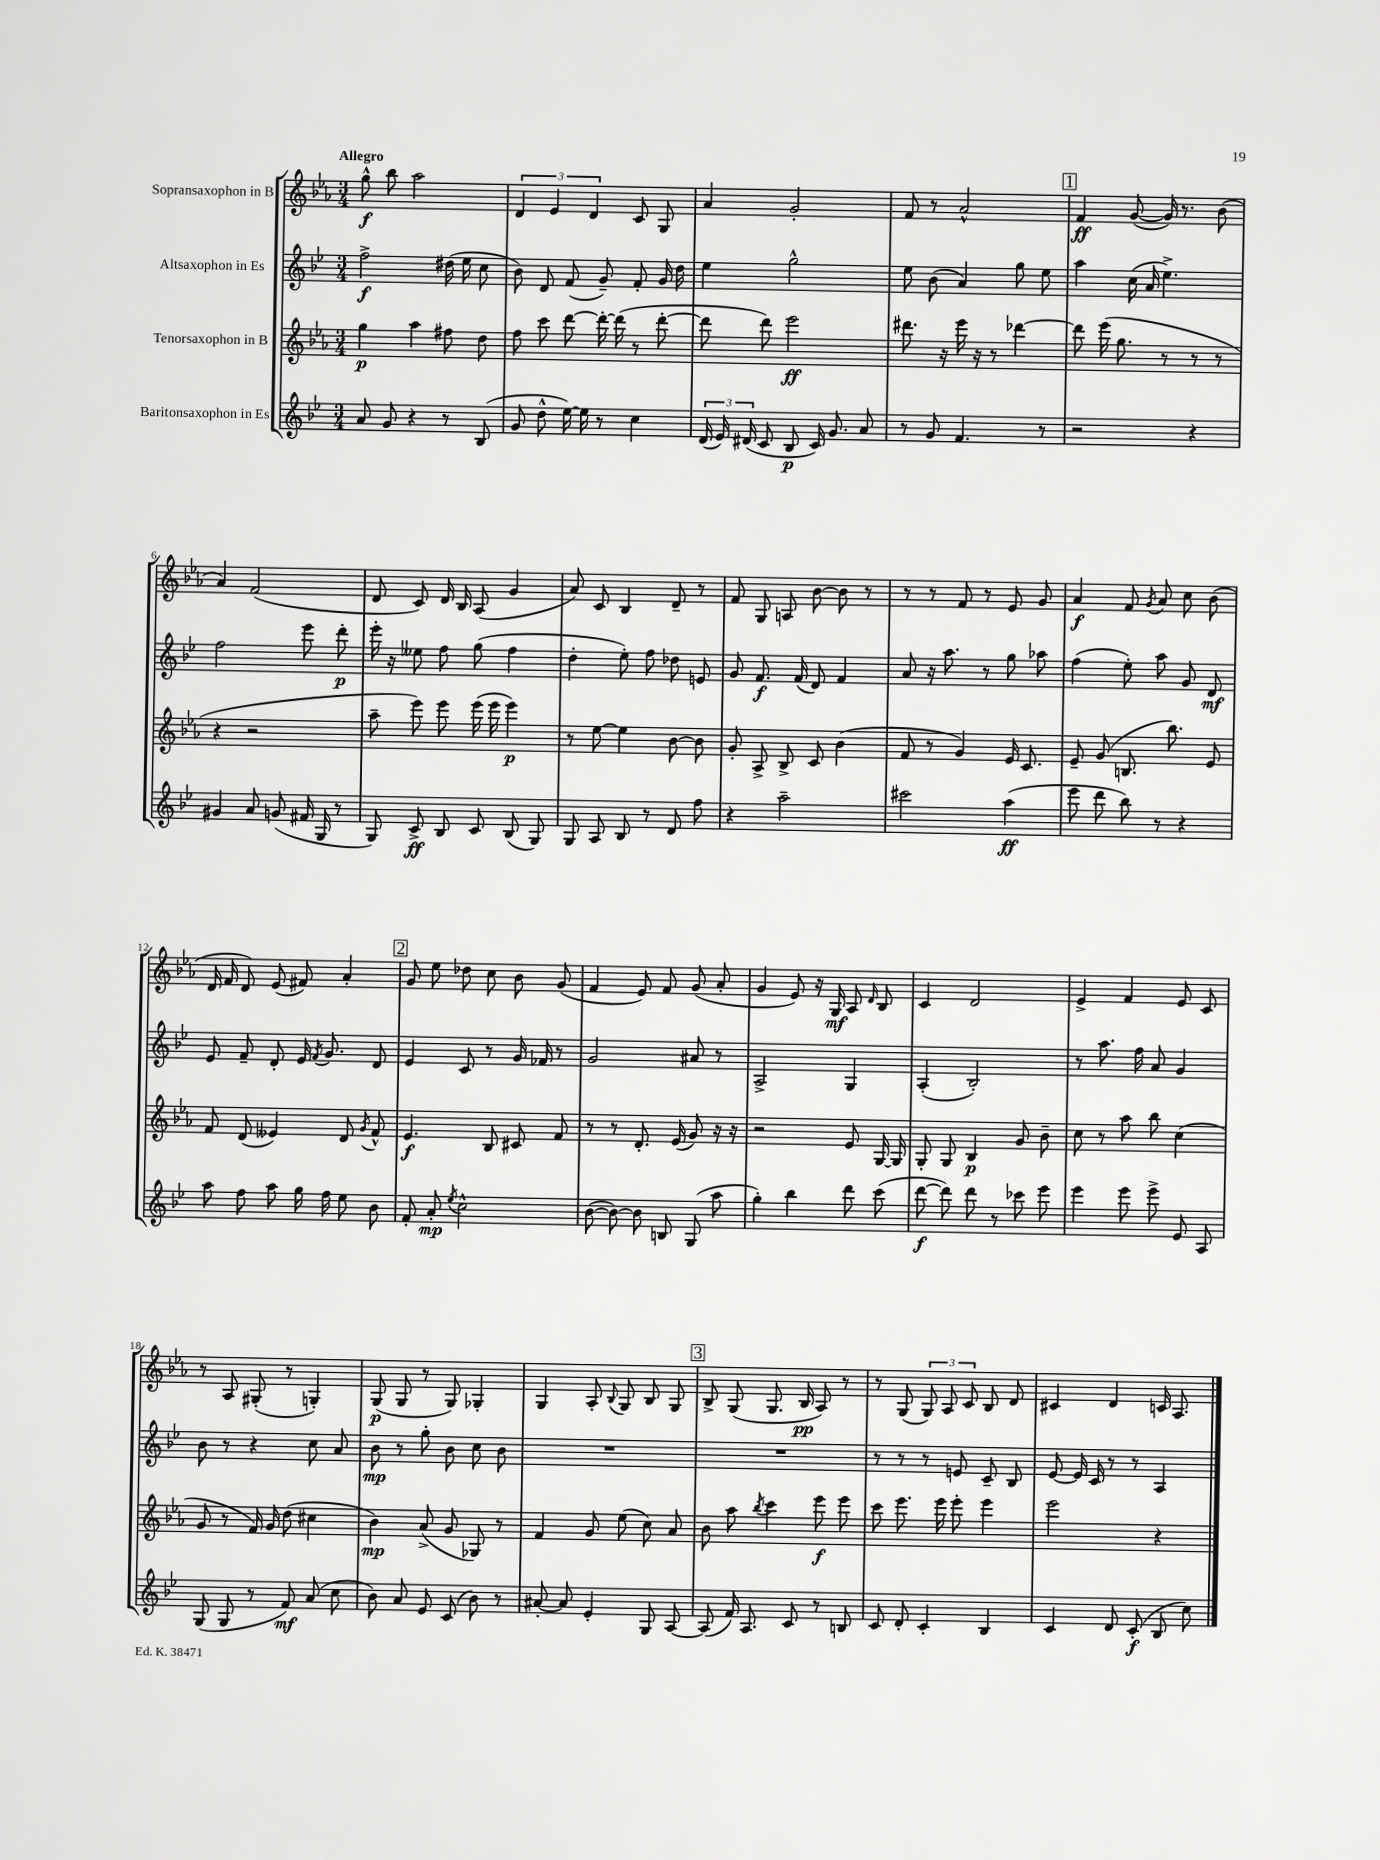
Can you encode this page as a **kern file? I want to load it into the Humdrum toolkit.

**kern	**dynam	**kern	**dynam	**kern	**dynam	**kern	**dynam
*part4	*part4	*part3	*part3	*part2	*part2	*part1	*part1
*staff4	*staff4	*staff3	*staff3	*staff2	*staff2	*staff1	*staff1
*I"Baritonsaxophon in Es	*	*I"Tenorsaxophon in B	*	*I"Altsaxophon in Es	*	*I"Sopransaxophon in B	*
*clefG2	*	*clefG2	*	*clefG2	*	*clefG2	*
*k[b-e-]	*	*k[b-e-a-]	*	*k[b-e-]	*	*k[b-e-a-]	*
*M3/4	*	*M3/4	*	*M3/4	*	*M3/4	*
=1	=1	=1	=1	=1	=1	=1	=1
!	!	!	!	!	!	!LO:TX:a:B:t=Allegro	!
8a/	.	4gg\	p	2ff^\	f	8gg^^\	f
8g/	.	.	.	.	.	8bb-\	.
4r	.	4aa-\	.	.	.	2aa-\	.
8r	.	8ff#X\	.	(16dd#X\	.	.	.
.	.	.	.	16ee-\	.	.	.
(8B-/	.	8dd\	.	8cc\	.	.	.
=2	=2	=2	=2	=2	=2	=2	=2
8g/	.	8ff\	.	8b-\)	.	6d/	.
8dd^^\	.	8ccc\	.	8d/	.	.	.
.	.	.	.	.	.	6e-/	.
[16ee-\)	.	[8ddd\	.	(8f/	.	.	.
16ee-\]	.	.	.	.	.	.	.
.	.	.	.	.	.	6d/	.
8r	.	16ddd'\_	.	8g~/)	.	.	.
.	.	(16ddd\]	.	.	.	.	.
4cc\	.	8r	.	8f'/	.	8c/	.
.	.	[8ddd'\	.	16g/	.	8G/	.
.	.	.	.	16dd\	.	.	.
=3	=3	=3	=3	=3	=3	=3	=3
(24d/	.	8ddd\]	.	4ee-\	.	4a-/	.
24e-/)	.	.	.	.	.	.	.
(24d#X/	.	.	.	.	.	.	.
8c/	.	8ddd\)	.	.	.	.	.
8B-/	p	2eee-\	ff	2gg^^\	.	2g'/	.
16c/)	.	.	.	.	.	.	.
8.g/	.	.	.	.	.	.	.
8a/	.	.	.	.	.	.	.
=4	=4	=4	=4	=4	=4	=4	=4
8r	.	8.ddd#X\	.	8ee-\	.	8f/	.
8g/	.	.	.	(8b-\	.	8r	.
.	.	16r	.	.	.	.	.
4.f/	.	16eee-\	.	4a/)	.	2a-^^/	.
.	.	16r	.	.	.	.	.
.	.	8r	.	.	.	.	.
.	.	[4ddd-X\	.	8gg\	.	.	.
8r	.	.	.	8ee-\	.	.	.
!!LO:REH:place=s1:t=1
=5	=5	=5	=5	=5	=5	=5	=5
2r	.	8ddd-\]	.	4aa\	.	4f/	ff
.	.	(16eee-\	.	.	.	.	.
.	.	8.gg\	.	.	.	.	.
.	.	.	.	(16cc\	.	([8g/	.
.	.	.	.	16a/	.	.	.
.	.	8r	.	4.ee-^\)	.	16g/])	.
.	.	.	.	.	.	8.r	.
4r	.	8r	.	.	.	.	.
.	.	8r	.	.	.	(8b-\	.
!!LO:LB:g=z
=6	=6	=6	=6	=6	=6	=6	=6
4g#X/	.	4r	.	2ff\	.	4a-/)	.
8a/	.	2r	.	.	.	(2f/	.
(8gn/	.	.	.	.	.	.	.
16f#X/	.	.	.	8eee-\	.	.	.
16G/	.	.	.	.	.	.	.
8r	.	.	.	8ddd'\	p	.	.
=7	=7	=7	=7	=7	=7	=7	=7
8G/)	.	8aa-~\	.	16eee-'\	.	8d/	.
.	.	.	.	16r	.	.	.
8c^/	ff	8eee-\)	.	8ee--X\	.	8c/)	.
8B-/	.	8eee-\	.	8ff\	.	16d/	.
.	.	.	.	.	.	16B-/	.
8c/	.	(16eee-\	.	(8gg\	.	(8A-/	.
.	.	16eee-\	.	.	.	.	.
(8B-/	.	4eee-\)	p	4ff\	.	4g/	.
8G/)	.	.	.	.	.	.	.
=8	=8	=8	=8	=8	=8	=8	=8
8G/	.	8r	.	4dd'\	.	8a-/)	.
8A/	.	[8ee-\	.	.	.	8c/	.
8B-/	.	4ee-\]	.	8ee-'\)	.	4B-/	.
8r	.	.	.	8ff\	.	.	.
8d/	.	[8b-\	.	8dd-X\	.	8d~/	.
8ff\	.	8b-\]	.	8en/	.	8r	.
=9	=9	=9	=9	=9	=9	=9	=9
4r	.	8g'/	.	8g/	.	8f/	.
.	.	8A-^/	.	8.f/	f	8G/	.
2aa~\	.	8B-^/	.	.	.	8An/	.
.	.	.	.	(16f/	.	.	.
.	.	8c/	.	8d/)	.	[8b-\	.
.	.	(4b-\	.	4f/	.	8b-\]	.
.	.	.	.	.	.	8r	.
=10	=10	=10	=10	=10	=10	=10	=10
2ccc#X\	.	8f/	.	8a/	.	8r	.
.	.	8r	.	16r	.	8r	.
.	.	.	.	8.aa\	.	.	.
.	.	4g/)	.	.	.	8f/	.
.	.	.	.	8r	.	8r	.
(4aa\	ff	16e-/	.	8gg\	.	8e-/	.
.	.	8.c/	.	.	.	.	.
.	.	.	.	8aa-X\	.	8g/	.
=11	=11	=11	=11	=11	=11	=11	=11
8eee-\	.	8e-~/	.	(4ff\	.	4a-/	f
8ddd\	.	(8g/	.	.	.	.	.
8bb-\)	.	8.Bn/	.	8ee-'\)	.	8f/	.
.	.	.	.	.	.	8qg/	.
8r	.	.	.	8aa\	.	8a-/	.
.	.	8.bb-\)	.	.	.	.	.
4r	.	.	.	8g/	.	8cc\	.
.	.	8e-/	.	8d/	mf	(8b-\	.
!!LO:LB:g=z
=12	=12	=12	=12	=12	=12	=12	=12
8aa\	.	8f/	.	8e-/	.	16d/	.
.	.	.	.	.	.	16f/	.
8ff\	.	(8d/	.	8f~/	.	8d/)	.
8aa\	.	4e--X/)	.	8d'/	.	(8e-/	.
16gg\	.	.	.	16e-/	.	8f#X/)	.
.	.	.	.	8qf/	.	.	.
16ff\	.	.	.	8.g/	.	.	.
8ee-\	.	8d/	.	.	.	4a-'/	.
.	.	8qg/	.	.	.	.	.
8b-\	.	8f^^/	.	8d/	.	.	.
!!LO:REH:place=s1:t=2
=13	=13	=13	=13	=13	=13	=13	=13
8f'/	.	4.e-/	f	4e-/	.	8g/	.
8a'/	mp	.	.	.	.	8ee-\	.
8qee-/	.	.	.	.	.	.	.
2cc^^\	.	.	.	8c/	.	8dd-X\	.
.	.	8B-/	.	8r	.	8cc\	.
.	.	8c#X/	.	16g/	.	8b-\	.
.	.	.	.	16f-X/	.	.	.
.	.	8f/	.	8r	.	(8g/	.
=14	=14	=14	=14	=14	=14	=14	=14
([8b-\	.	8r	.	2g/	.	4f/	.
8b-\_)	.	8r	.	.	.	.	.
8b-\]	.	8.d'/	.	.	.	8e-/)	.
8Bn/	.	.	.	.	.	8f/	.
.	.	(16e-/	.	.	.	.	.
(8G/	.	8g/)	.	8a#X/	.	(8g/	.
8aa\	.	16r	.	8r	.	8a-'/	.
.	.	16r	.	.	.	.	.
=15	=15	=15	=15	=15	=15	=15	=15
4gg'\)	.	2r	.	2A^/	.	4g/	.
4bb-\	.	.	.	.	.	8e-/)	.
.	.	.	.	.	.	16r	.
.	.	.	.	.	.	16G/	mf
8ddd\	.	8e-/	.	4G/	.	8A-/	.
.	.	.	.	.	.	16qqd/	.
(8ccc\	.	[16G/	.	.	.	8B-/	.
.	.	16G/]	.	.	.	.	.
=16	=16	=16	=16	=16	=16	=16	=16
[8ddd\	f	8G'/	.	(4A'/	.	4c/	.
8ddd\])	.	8G/	.	.	.	.	.
8ddd\	.	4B-/	p	2B-'/)	.	2d/	.
8r	.	.	.	.	.	.	.
8ccc-X\	.	8g/	.	.	.	.	.
8eee-\	.	8b-~\	.	.	.	.	.
=17	=17	=17	=17	=17	=17	=17	=17
4eee-\	.	8cc\	.	8r	.	4e-^/	.
.	.	8r	.	8.aa\	.	.	.
8eee-\	.	8aa-\	.	.	.	4f/	.
.	.	.	.	16ff\	.	.	.
8eee-^\	.	8bb-\	.	8a/	.	.	.
8e-/	.	(4cc\	.	4g/	.	8e-/	.
8A/	.	.	.	.	.	8c/	.
!!LO:LB:g=z
=18	=18	=18	=18	=18	=18	=18	=18
(8G/	.	8g/	.	8b-\	.	8r	.
8G/	.	8r	.	8r	.	8A-/	.
8r	.	16f/)	.	4r	.	(8G#X'/	.
.	.	16g/	.	.	.	.	.
8f/)	mf	(8dd\	.	.	.	8r	.
(8a/	.	4cc#X\	.	8cc\	.	4Gn'/)	.
8cc\	.	.	.	8a/	.	.	.
=19	=19	=19	=19	=19	=19	=19	=19
8b-\)	.	4b-\)	mp	8b-\	mp	(8G/	p
8a/	.	.	.	8r	.	8G/	.
8e-/	.	(8a-^/	.	8gg'\	.	8r	.
(8c/	.	8g/	.	8b-\	.	8G/)	.
8b-\)	.	8G-X/)	.	8cc\	.	4G-X'/	.
8r	.	8r	.	8b-\	.	.	.
=20	=20	=20	=20	=20	=20	=20	=20
[8a#X'/	.	4f/	.	2.r	.	4G/	.
8a#/]	.	.	.	.	.	.	.
4e-'/	.	8g/	.	.	.	8A-'/	.
.	.	.	.	.	.	8qqB-/	.
.	.	(8ee-\	.	.	.	8G/	.
8G/	.	8cc\)	.	.	.	8B-/	.
[8A/	.	8a-/	.	.	.	8G/	.
!!LO:REH:place=s1:t=3
=21	=21	=21	=21	=21	=21	=21	=21
(8A/]	.	8b-\	.	2.r	.	8B-^/	.
16f/)	.	8aa-\	.	.	.	(8G/	.
8.A/	.	.	.	.	.	.	.
.	.	8qbb-/	.	.	.	.	.
.	.	4ccc\	.	.	.	8.G/	.
8c/	.	.	.	.	.	.	.
.	.	.	.	.	.	16B-/	pp
8r	.	8eee-\	f	.	.	8A-/)	.
8Bn/	.	8eee-\	.	.	.	8r	.
=22	=22	=22	=22	=22	=22	=22	=22
8c/	.	8ccc\	.	8r	.	8r	.
8d'/	.	8.eee-\	.	8r	.	(8G/	.
4c'/	.	.	.	8r	.	12G/)	.
.	.	16eee-\	.	.	.	.	.
.	.	.	.	.	.	12A-/	.
.	.	8eee-'\	.	8en/	.	.	.
.	.	.	.	.	.	12c/	.
4B-/	.	4eee-\	.	8c~/	.	8B-/	.
.	.	.	.	8B-/	.	8d/	.
=23	=23	=23	=23	=23	=23	=23	=23
4c/	.	2eee-\	.	[8e-/	.	4c#X/	.
.	.	.	.	16e-/]	.	.	.
.	.	.	.	16c/	.	.	.
8d/	.	.	.	8r	.	4d/	.
(8c'/	f	.	.	8r	.	.	.
8B-/	.	4r	.	4A/	.	16cn/	.
.	.	.	.	.	.	8.A-/	.
8cc\)	.	.	.	.	.	.	.
==	==	==	==	==	==	==	==
*-	*-	*-	*-	*-	*-	*-	*-
